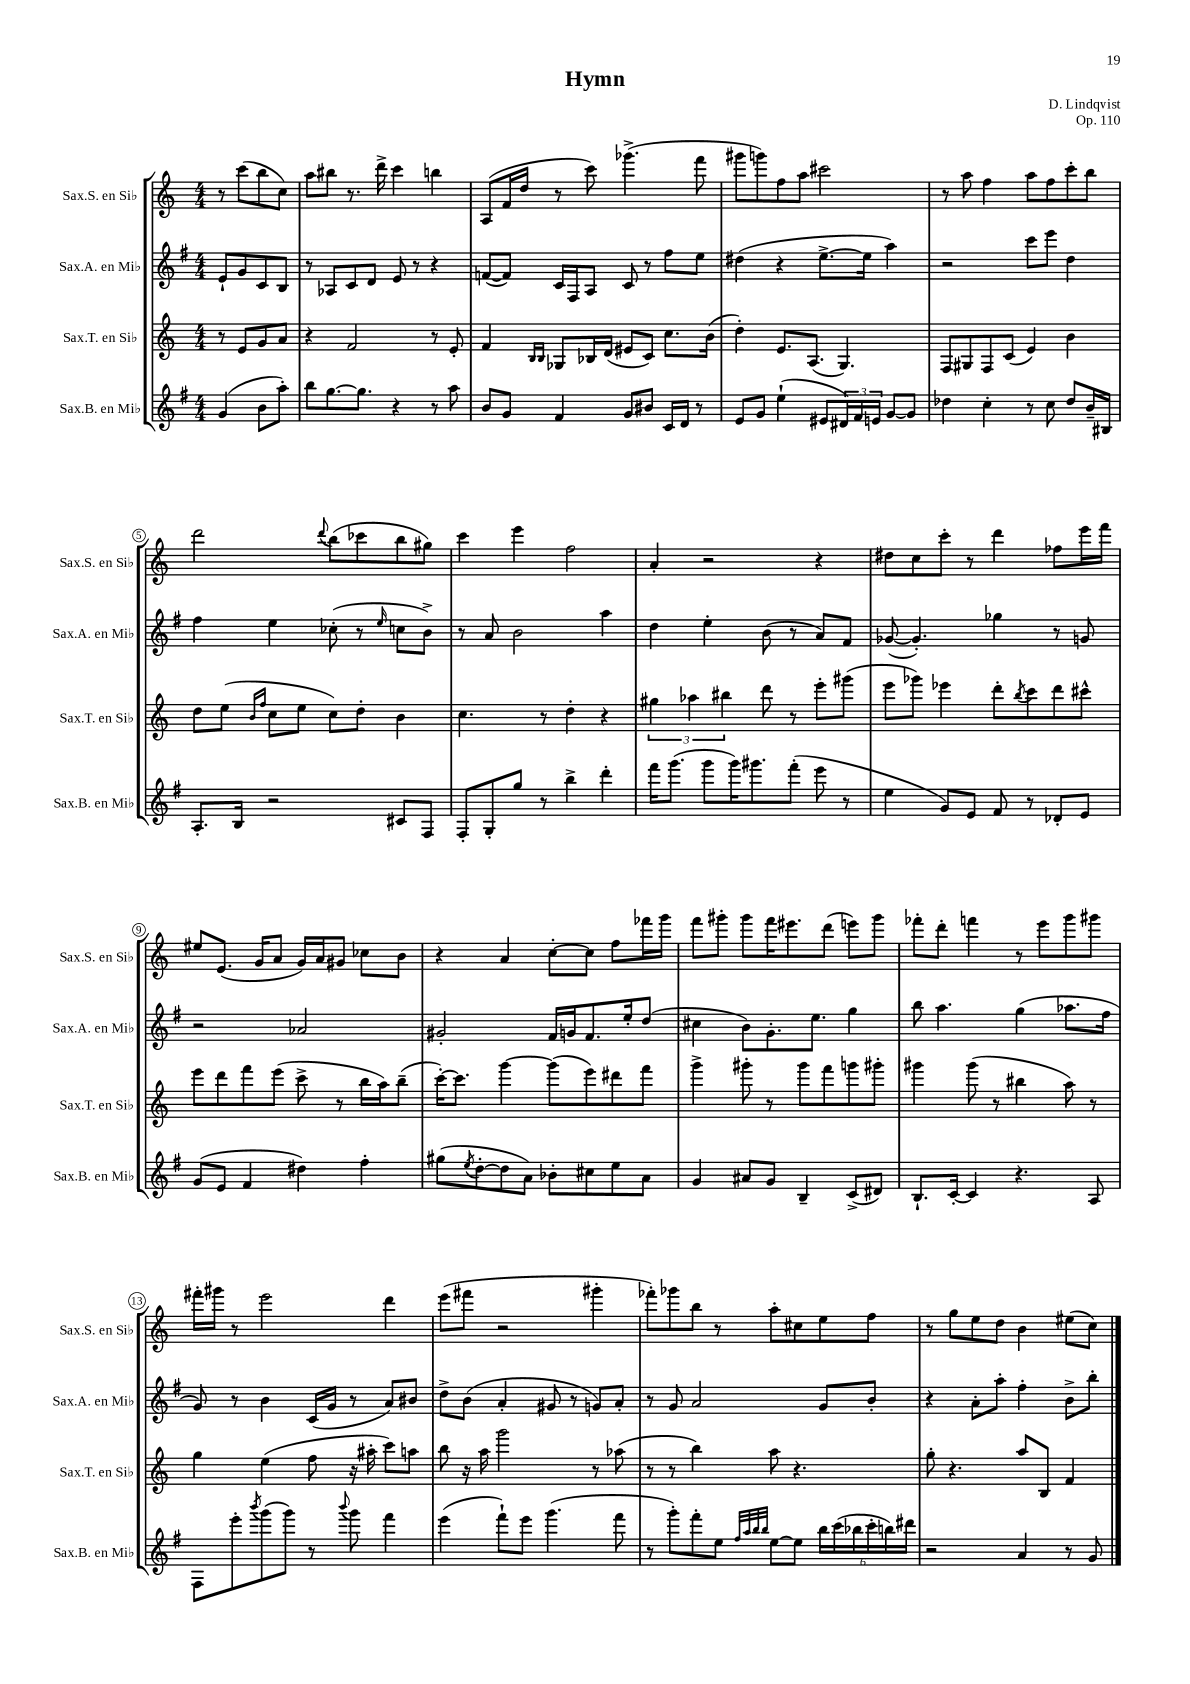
\header { title = "Hymn" composer = "D. Lindqvist" opus = "Op. 110" }
<<
\new StaffGroup <<
\new Staff = "s0" \with { instrumentName = "Sax.S. en Sib" shortInstrumentName = "Sax.S. en Sib" } {
    \clef treble \key c \major \numericTimeSignature \time 4/4 \partial 2
    r8 c'''8( b''8 c''8) |
    a''8 bis''8 r8. d'''16-> c'''4 b''4 |
    a8( f'16 d''16 r8 c'''8) ges'''4.->( f'''8 |
    gis'''8 g'''8) f''8 a''8 cis'''2 |
    r8 a''8 f''4 a''8 f''8 c'''8-. b''8 |
    d'''2 \appoggiatura { d'''8 } b''8( ces'''8 b''8 gis''8) |
    c'''4 e'''4 f''2 |
    a'4-. r2 r4 |
    dis''8 c''8 c'''8-. r8 d'''4 fes''8 e'''16 f'''16 |
    eis''8 e'8.( g'16 a'8 g'16) a'16 gis'8 ces''8 b'8 |
    r4 a'4 c''8~-. c''8 f''8 fes'''16 g'''16 |
    f'''8 gis'''8-. gis'''8 f'''16 eis'''8. d'''8( e'''8) gis'''8 |
    fes'''8-. d'''8-. f'''4 r8 e'''8 g'''8 gis'''8 |
    fis'''16-. gis'''16 r8 e'''2 d'''4 |
    e'''8( fis'''8 r2 gis'''4-. |
    fes'''8-.) ges'''8 b''8 r8 a''8-. cis''8 e''8 f''8 |
    r8 g''8 e''8 d''8 b'4 eis''8( c''8) \bar "|." |
}
\new Staff = "s1" \with { instrumentName = "Sax.A. en Mib" shortInstrumentName = "Sax.A. en Mib" } {
    \clef treble \key g \major \numericTimeSignature \time 4/4 \partial 2
    e'8-! g'8 c'8 b8 |
    r8 aes8 c'8 d'8 e'8 r8 r4 |
    f'8~( f'8) c'16 fis16 a8 c'8 r8 fis''8 e''8 |
    dis''4( r4 e''8.~-> e''16 a''4) |
    r2 c'''8 e'''8 d''4 |
    fis''4 e''4 ces''8-.( r8 \grace { e''16 } c''8 b'8->) |
    r8 a'8 b'2 a''4 |
    d''4 e''4-. b'8( r8 a'8) fis'8 |
    ges'8~( ges'4.-.) ges''4 r8 g'8 |
    r2 aes'2 |
    gis'2-. fis'16 g'16 fis'8. e''16-. d''8( |
    cis''4 b'8) g'8.-. e''8. g''4 |
    b''8 a''4. g''4( aes''8. fis''16 |
    g'8) r8 b'4 c'16( g'16 r8 a'8) bis'8 |
    d''8-> b'8( a'4-. gis'8 r8 g'8) a'8-. |
    r8 g'8 a'2 g'8 b'8-. |
    r4 a'8-. a''8-. fis''4-. b'8-> b''8-. \bar "|." |
}
\new Staff = "s2" \with { instrumentName = "Sax.T. en Sib" shortInstrumentName = "Sax.T. en Sib" } {
    \clef treble \key c \major \numericTimeSignature \time 4/4 \partial 2
    r8 e'8 g'8 a'8 |
    r4 f'2 r8 e'8-. |
    f'4 \grace { b16 b16 } ges8 bes16 d'16( eis'8 c'8) c''8. b'16( |
    d''4-.) e'8. a8.( g4.) |
    f8 gis8 f8 c'8( e'4) b'4 |
    d''8 e''8( \grace { b'16 f''16 } c''8 e''8 c''8) d''8-. b'4 |
    c''4. r8 d''4-. r4 |
    \tuplet 3/2 { gis''4 aes''4 bis''4 } d'''8 r8 e'''8-. gis'''8( |
    e'''8 ges'''8) ees'''4 d'''8-. \acciaccatura { b''8 } c'''8 d'''8 cis'''8-^ |
    e'''8 d'''8 f'''8 e'''8( c'''8-> r8 b''16 a''16) b''8--( |
    c'''16~-.) c'''8. g'''4~ g'''8( e'''8) dis'''8 f'''8 |
    g'''4-> gis'''8-. r8 gis'''8 f'''8 g'''8 gis'''8-. |
    gis'''4 gis'''8( r8 bis''4 a''8) r8 |
    g''4 e''4( f''8 r16 ais''16-. c'''8) a''8 |
    b''8 r16 a''16 g'''2 r8 aes''8( |
    r8 r8 b''4) a''8 r4. |
    g''8-. r4. a''8 b8 f'4 \bar "|." |
}
\new Staff = "s3" \with { instrumentName = "Sax.B. en Mib" shortInstrumentName = "Sax.B. en Mib" } {
    \clef treble \key g \major \numericTimeSignature \time 4/4 \partial 2
    g'4( b'8 a''8-.) |
    b''8 g''8.~ g''8. r4 r8 a''8 |
    b'8 g'8 fis'4 g'8 bis'8 c'16 d'16 r8 |
    e'8 g'8 e''4-!( eis'8 \tuplet 3/2 { dis'16) fis'16 e'16 } g'8~ g'8 |
    des''4 c''4-. r8 c''8 des''8 b'16-- bis16 |
    a8.-. b16 r2 cis'8 fis8 |
    fis8-. g8-. g''8 r8 b''4-> d'''4-. |
    fis'''16 g'''8.( g'''8 g'''16) gis'''8. fis'''8-.( e'''8 r8 |
    e''4 g'8) e'8 fis'8 r8 des'8-. e'8 |
    g'8( e'8 fis'4 dis''4) fis''4-. |
    gis''8( \acciaccatura { e''8 } d''8~-. d''8 a'8) bes'8-. cis''8 e''8 a'8 |
    g'4 ais'8 g'8 b4-- c'8->( dis'8) |
    b8.-! c'16~-. c'4 r4. a8 |
    fis8 e'''8-. \acciaccatura { b'''8 } g'''8( g'''8) r8 \appoggiatura { b'''8 } g'''8 fis'''4 |
    e'''4( fis'''8-!) e'''8 g'''4.( fis'''8 |
    r8 g'''8-.) fis'''8-. e''8 \grace { fis''32 a''32 b''32 b''32 } e''8~ e''8 \tuplet 6/4 { b''16 c'''16( bes''16 c'''16-. b''16) dis'''16 } |
    r2 a'4 r8 g'8 \bar "|." |
}
>>
>>
\layout { \context { \Score \override BarNumber.stencil = #(make-stencil-circler 0.1 0.3 ly:text-interface::print) } }
